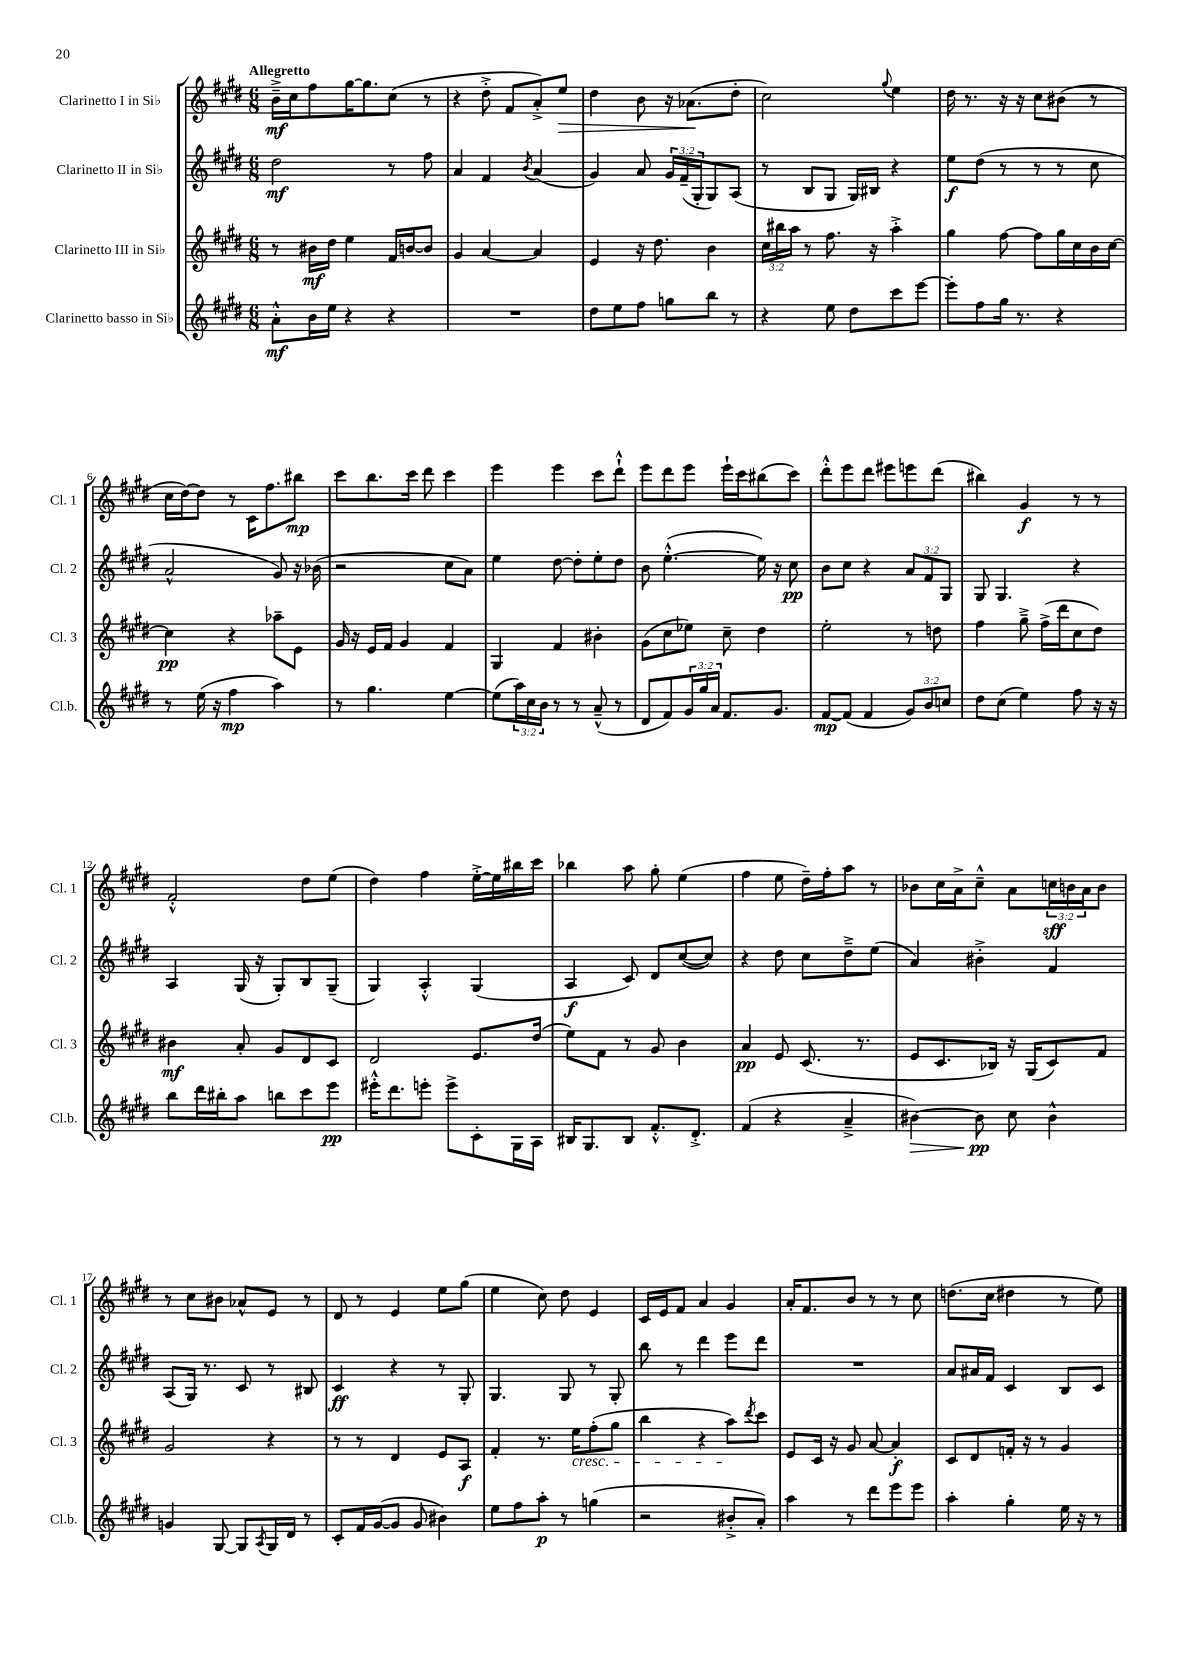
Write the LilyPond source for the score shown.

<<
\new StaffGroup <<
\new Staff = "s0" \with { instrumentName = "Clarinetto I in Sib" shortInstrumentName = "Cl. 1" } {
    \clef treble \key e \major \numericTimeSignature \time 6/8 \override Staff.TupletNumber.text = #tuplet-number::calc-fraction-text \tempo "Allegretto"
    b'16--->\mf cis''16 fis''8 gis''16~ gis''8. cis''8( r8 |
    r4 dis''8-.-> fis'8 a'8-.->) e''8\> |
    dis''4 b'8 r16 aes'8.\!( dis''8-. |
    cis''2) \appoggiatura { gis''8 } e''4 |
    dis''16 r8. r16 r16 cis''8 bis'8( r8 |
    cis''16 dis''16~) dis''8 r8 cis'16 fis''8. bis''8\mp |
    cis'''8 b''8. cis'''16 dis'''8 cis'''4 |
    e'''4 e'''4 cis'''8 dis'''8-!-^ |
    e'''8 dis'''8 e'''8 e'''16-! cis'''16 bis''8( cis'''8) |
    dis'''8-.-^ e'''8 dis'''8 eis'''8 e'''8 dis'''8( |
    bis''4) gis'4\f r8 r8 |
    fis'2-.-^ dis''8 e''8( |
    dis''4) fis''4 e''16~-.-> e''16 bis''16 cis'''16 |
    bes''4 a''8 gis''8-. e''4( |
    fis''4 e''8 dis''16--) fis''16-. a''8 r8 |
    bes'8 cis''16 a'16-> cis''8---^ a'8 \tuplet 3/2 { c''16\sff b'16 a'16 } b'8 |
    r8 cis''8 bis'8 aes'8-^ e'8 r8 |
    dis'8 r8 e'4 e''8 gis''8( |
    e''4 cis''8) dis''8 e'4 |
    cis'16 e'16 fis'8 a'4 gis'4 |
    a'16-. fis'8. b'8 r8 r8 cis''8 |
    d''8.( cis''16 dis''4 r8 e''8) \bar "|." |
}
\new Staff = "s1" \with { instrumentName = "Clarinetto II in Sib" shortInstrumentName = "Cl. 2" } {
    \clef treble \key e \major \numericTimeSignature \time 6/8 \override Staff.TupletNumber.text = #tuplet-number::calc-fraction-text
    dis''2\mf r8 fis''8 |
    a'4 fis'4 \acciaccatura { b'8 } a'4( |
    gis'4) a'8 \tuplet 3/2 { gis'16 fis'16--( gis16-. } gis8) a8( |
    r8 b8 gis8 gis16) bis16 r4 |
    e''8\f dis''8( r8 r8 r8 cis''8 |
    a'2-^ gis'8) r16 bes'16( |
    r2 cis''8 a'8) |
    e''4 dis''8~ dis''8-. e''8-. dis''8 |
    b'8 e''4.~-.-^( e''16) r16 cis''8\pp |
    b'8 cis''8 r4 \tuplet 3/2 { a'8 fis'8 gis8 } |
    gis8 gis4. r4 |
    a4 gis16( r16 gis8-.) b8 gis8--( |
    gis4) a4-.-^ gis4( |
    a4\f cis'8) dis'8 cis''8~( cis''8) |
    r4 dis''8 cis''8 dis''8---> e''8( |
    a'4) bis'4-.-> fis'4 |
    a8( gis16) r8. cis'8 r8 bis8 |
    cis'4\ff r4 r8 gis8-. |
    gis4. gis8 r8 gis8-. |
    b''8 r8 dis'''4 e'''8 dis'''8 |
    R2. |
    a'8 ais'16 fis'16 cis'4 b8 cis'8 \bar "|." |
}
\new Staff = "s2" \with { instrumentName = "Clarinetto III in Sib" shortInstrumentName = "Cl. 3" } {
    \clef treble \key e \major \numericTimeSignature \time 6/8 \override Staff.TupletNumber.text = #tuplet-number::calc-fraction-text
    r8 bis'16\mf dis''16 e''4 fis'16 b'16~ b'8 |
    gis'4 a'4~ a'4 |
    e'4 r16 dis''8. b'4 |
    \tuplet 3/2 { cis''16 bis''16 a''16 } r8 fis''8. r16 a''4-.-> |
    gis''4 fis''8~ fis''8 gis''16 cis''16 b'16 cis''16~ |
    cis''4\pp r4 aes''8-- e'8 |
    gis'16 r16 e'16 fis'16 gis'4 fis'4 |
    gis4 fis'4 bis'4-. |
    gis'8( cis''8 ees''8) cis''8-- dis''4 |
    e''2-. r8 d''8 |
    fis''4 gis''8---> fis''16->( dis'''16 cis''8 dis''8) |
    bis'4\mf a'8-. gis'8 dis'8 cis'8 |
    dis'2 e'8. dis''16( |
    e''8) fis'8 r8 gis'8 b'4 |
    a'4\pp e'8 cis'8.( r8. |
    e'8 cis'8. bes16) r16 gis16( cis'8) fis'8 |
    gis'2 r4 |
    r8 r8 dis'4 e'8 a8\f |
    fis'4-. r8. e''16\cresc fis''8-.( gis''8 |
    b''4 r4 a''8\!) \acciaccatura { dis'''8 } cis'''8 |
    e'8 cis'16 r16 gis'8 a'8~ a'4-.\f |
    cis'8 dis'8 f'16-. r16 r8 gis'4 \bar "|." |
}
\new Staff = "s3" \with { instrumentName = "Clarinetto basso in Sib" shortInstrumentName = "Cl.b." } {
    \clef treble \key e \major \numericTimeSignature \time 6/8 \override Staff.TupletNumber.text = #tuplet-number::calc-fraction-text
    a'8-.-^\mf b'16 e''16 r4 r4 |
    R2. |
    dis''8 e''8 fis''8 g''8 b''8 r8 |
    r4 e''8 dis''8 cis'''8 e'''8~ |
    e'''8-. fis''8 gis''16 r8. r4 |
    r8 e''16( r16 fis''4\mp a''4) |
    r8 gis''4. e''4~ |
    e''8( \tuplet 3/2 { a''16) cis''16 b'16 } r8 r8 a'8---^( r8 |
    dis'8 fis'8) \tuplet 3/2 { gis'16 gis''16 a'16 } fis'8. gis'8. |
    fis'8~\mp fis'8( fis'4 \tuplet 3/2 { gis'8) b'8 c''8 } |
    dis''8 cis''8( e''4) fis''8 r16 r16 |
    b''8 dis'''16 bis''16-. a''8 b''8 cis'''8 e'''8\pp |
    eis'''16-.-^ dis'''8. e'''8-. e'''8-> cis'8-. gis16 a16 |
    bis16 gis8. bis8 fis'8.-.-^ dis'8.-.-> |
    fis'4( r4 a'4---> |
    bis'4~\>) bis'8\pp\! cis''8 bis'4-^ |
    g'4 gis8~ gis8 \acciaccatura { a8 } gis16 dis'16 r8 |
    cis'8-. fis'16 gis'16~( gis'8 gis'8 bis'4) |
    e''8 fis''8 a''8-.\p r8 g''4( |
    r2 bis'8-.-> a'8-.) |
    a''4 r8 dis'''8 e'''8 e'''8 |
    a''4-. gis''4-. e''16 r16 r8 \bar "|." |
}
>>
>>
